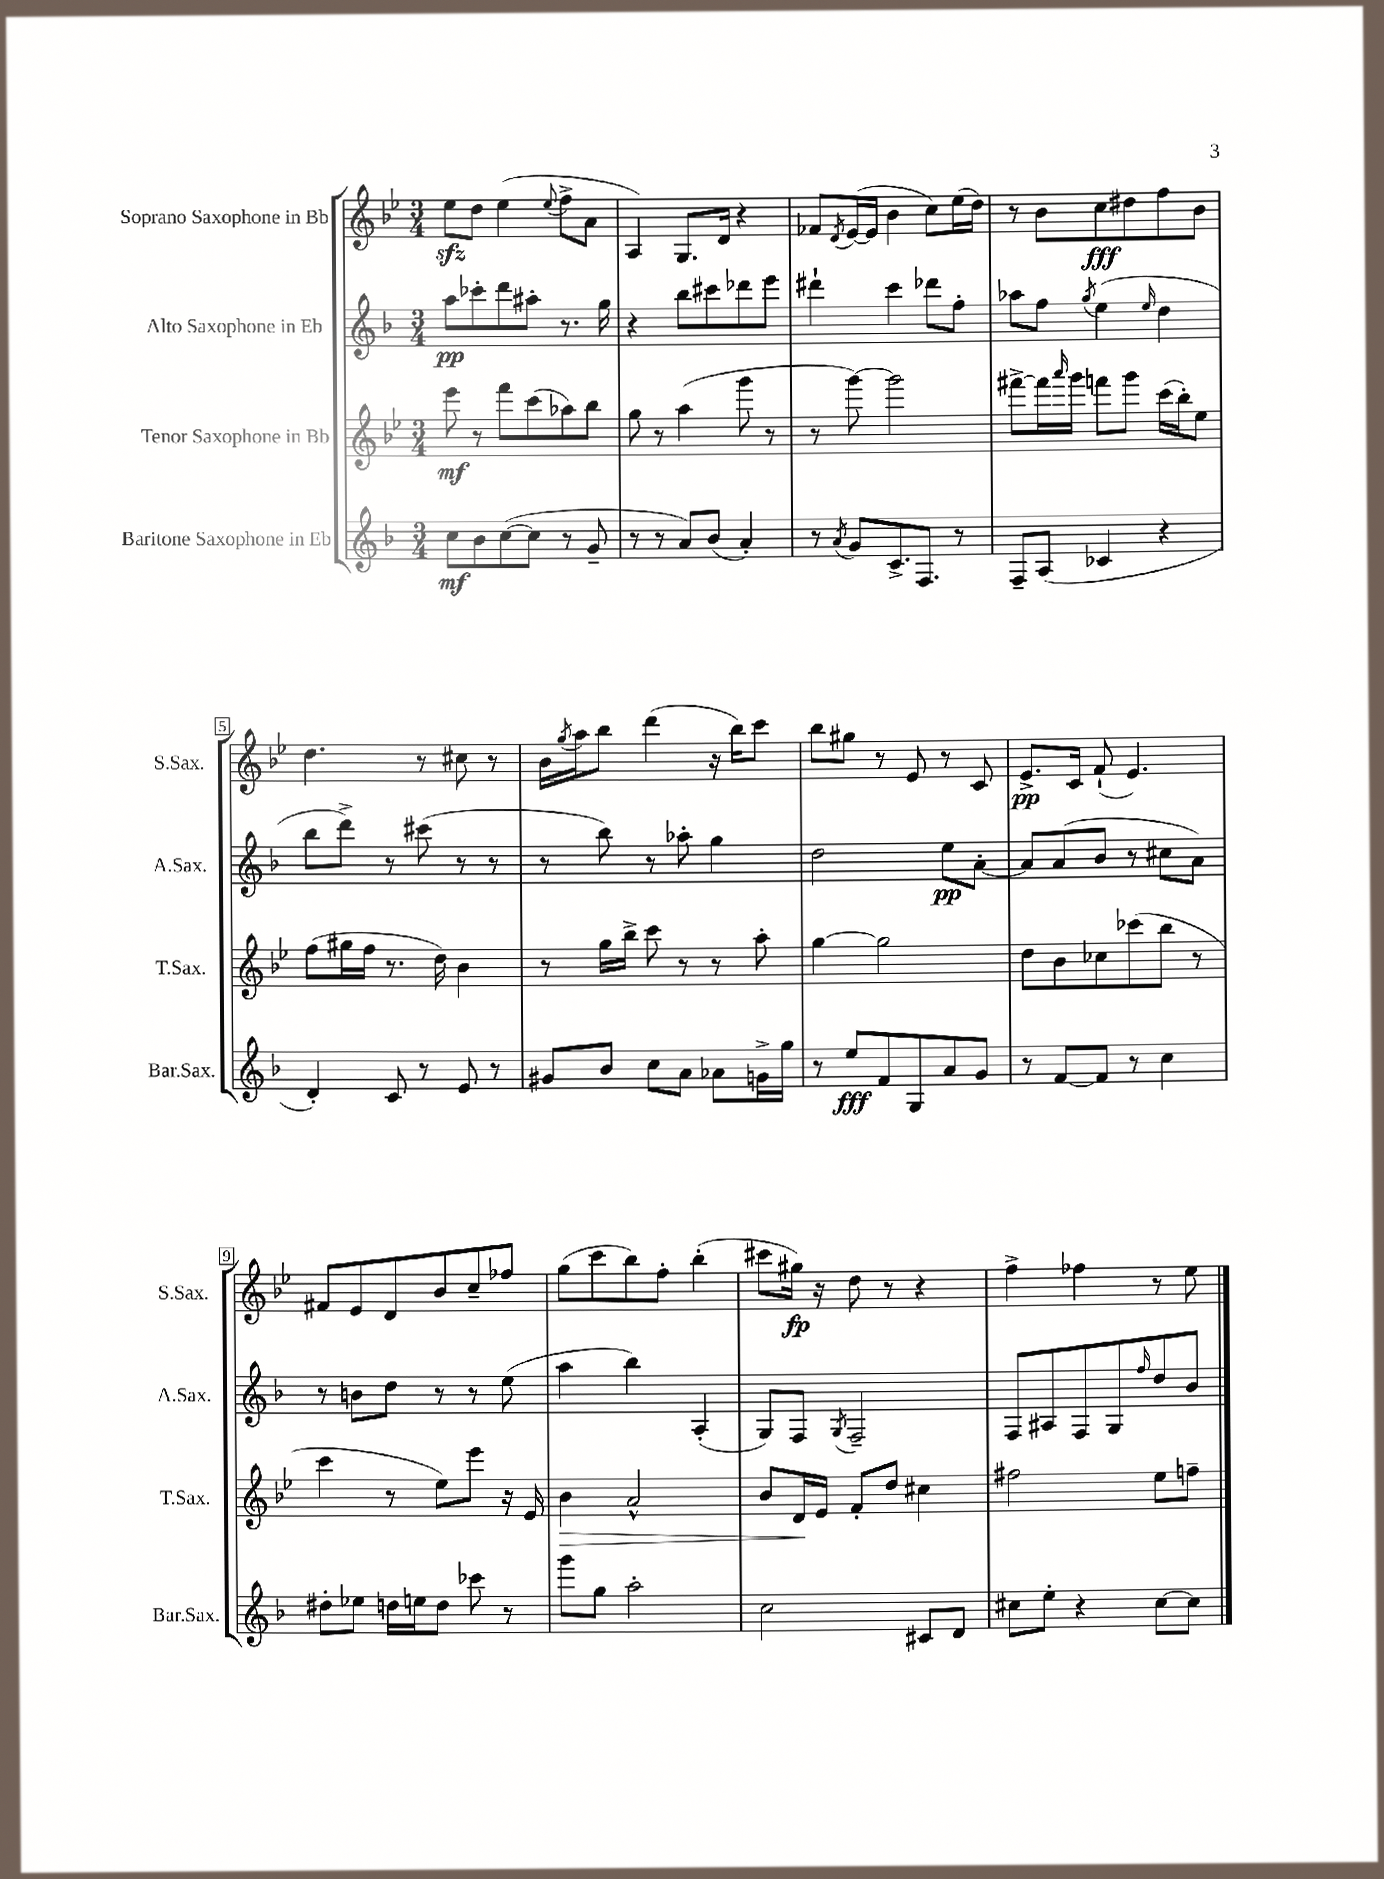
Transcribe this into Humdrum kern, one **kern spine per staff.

**kern	**kern	**kern	**kern
*staff4	*staff3	*staff2	*staff1
*clefG2	*clefG2	*clefG2	*clefG2
*k[b-]	*k[b-e-]	*k[b-]	*k[b-e-]
*M3/4	*M3/4	*M3/4	*M3/4
8cc\L	8eee-\	8aa\L	8ee-\L
8b-\	8r	8ccc-'\	8dd\J
([8cc\	8fff\L	8ddd\	(4ee-\
8cc\]J	(8ccc\	8aa#'\J	.
.	.	.	8qqee-/
8r	8aa-\)	8.r	8ff^\L
8g~/	8bb-\J	.	8a\J
.	.	16gg\	.
=	=	=	=
8r	8gg\	4r	4A/)
8r	8r	.	.
8a/L)	(4aa\	8bb-\L	8.G/L
(8b-/J	.	8ccc#\	.
.	.	.	16d/Jk
4a'/)	8ggg\	8ddd-\	4r
.	8r	8eee\J	.
=	=	=	=
8r	8r	4ddd#`\	8f-/L
8qa/	.	.	8qd/
8g/L	[8ggg\)	.	([16e-/L
.	.	.	16e-/]JJ
8.c^/	2ggg\]	4ccc\	4b-\
8.F/J	.	.	.
.	.	8ddd-\L	8cc\L)
8r	.	8ff'\J	(16ee-\L
.	.	.	16dd\JJ)
=	=	=	=
8F~/L	[8fff#^\L	8aa-\L	8r
(8A/J	16fff#\]L	8ff\J	8b-\L
.	16qqaaa/	.	.
.	16ggg\JJ	.	.
.	.	8qgg/	.
4c-/	8fff\L	(4ee\	8cc\
.	8ggg\J	.	8dd#\
.	.	16qqee/	.
4r	(16ccc\LL	4dd\	8ff\
.	16bb-'\J)	.	.
.	8ee-\J	.	8b-\J
=	=	=	=
4d'/)	(8ff\L	8bb-\L	4.dd\
.	16gg#\L	8ddd^\J)	.
.	16ff\JJ	.	.
8c/	8.r	8r	.
8r	.	(8ccc#\	8r
.	16dd\)	.	.
8e/	4b-\	8r	8cc#\
8r	.	8r	8r
=	=	=	=
8g#/L	8r	8r	16b-\LL
.	.	.	8qgg/
.	.	.	16aa\J
8b-/J	16gg\LL	8bb-\)	8bb-\J
.	16bb-^\JJ	.	.
8cc\L	8ccc\	8r	(4ddd\
8a\J	8r	8aa-'\	.
8a-\L	8r	4gg\	16r
.	.	.	16bb-\LK)
16g^\L	8aa'\	.	8ccc\J
16gg\JJ	.	.	.
=	=	=	=
8r	[4gg\	2dd\	8bb-\L
8ee/L	.	.	8gg#\J
8f/	2gg\]	.	8r
8G/	.	.	8e-/
8a/	.	8ee\L	8r
8g/J	.	[8a'\J	8c/
=	=	=	=
8r	8dd\L	8a/]L	8.e-^/L
[8f/L	8b-\	(8a/	.
.	.	.	16c/Jk
8f/]J	8cc-\	8b-/J	(8f`/
8r	(8ccc-\	8r	4.e-/)
4cc\	8bb-\J	8cc#\L	.
.	8r	8a\J)	.
=	=	=	=
8dd#'\L	4ccc\	8r	8f#/L
8ee-\J	.	8b\L	8e-/
16dd\LL	8r	8dd\J	8d/
16ee\J	.	.	.
8dd\J	8ee-\L)	8r	8b-/
8ccc-\	8eee-\J	8r	8cc~/
8r	16r	(8ee\	8ff-/J
.	16e-/	.	.
=	=	=	=
8ggg\L	4b-\	4aa\	(8gg\L
8gg\J	.	.	8ccc\
2aa'\	2a^^/	4bb-\)	8bb-\)
.	.	.	8ff'\J
.	.	(4A'/	(4bb-'\
=	=	=	=
2cc\	8b-/L	8G/L)	8ccc#\L
.	16d/L	8F/J	16gg#\Jk)
.	16e-/JJ	.	16r
.	.	8qG/	.
.	8f'/L	2F~/	8dd\
.	8dd/J	.	8r
8c#/L	4cc#\	.	4r
8d/J	.	.	.
=	=	=	=
8cc#\L	2ff#\	8F/L	4ff^\
8ee'\J	.	8A#/	.
4r	.	8F/	4ff-\
.	.	8G/	.
.	.	16qqff/	.
[8cc#\L	8ee-\L	8dd/	8r
8cc#\]J	8ff~\J	8b-/J	8ee-\
==	==	==	==
*-	*-	*-	*-
